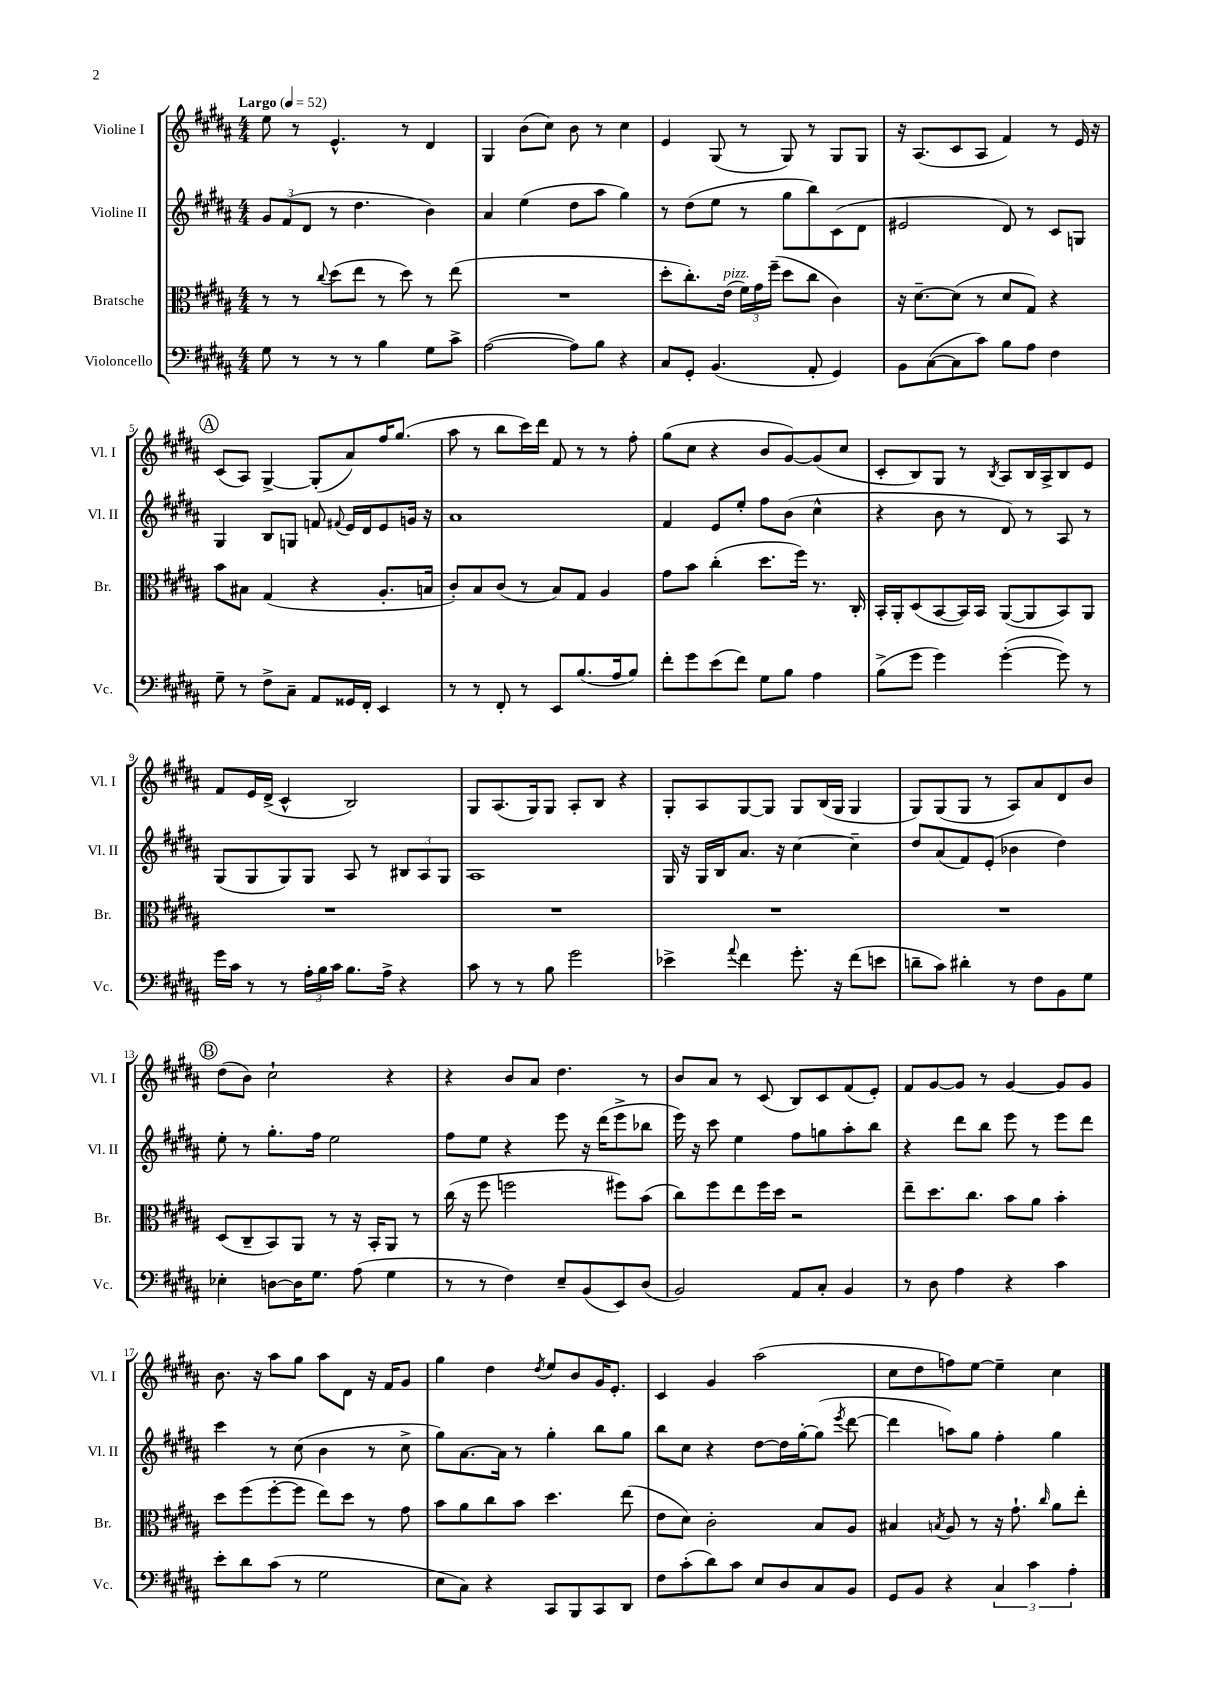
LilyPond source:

<<
\new StaffGroup <<
\new Staff = "s0" \with { instrumentName = "Violine I" shortInstrumentName = "Vl. I" } {
    \clef treble \key b \major \numericTimeSignature \time 4/4 \tempo "Largo" 4 = 52
    \autoBeamOff e''8 r8 e'4.-^ r8 dis'4 |
    gis4 b'8[( cis''8]) b'8 r8 cis''4 |
    e'4 gis8( r8 gis8) r8 gis8[ gis8] |
    r16 ais8.[( cis'8 ais8] fis'4) r8 e'16 r16 |
    \mark \markup { \circle "A" } cis'8[( ais8]) gis4~-> gis8[-.( ais'8) fis''16 gis''8.]( |
    ais''8 r8 b''8[ cis'''16) dis'''16] fis'8 r8 r8 fis''8-. |
    gis''8[( cis''8] r4 b'8[ gis'8~) gis'8( cis''8] |
    cis'8[-. b8) gis8] r8 \acciaccatura { b8 } ais8[ b16 ais16-> b8 e'8] |
    fis'8[ e'16 dis'16]->( cis'4-^ b2) |
    gis8[ ais8.( gis16) gis8] ais8[-. b8] r4 |
    gis8[-. ais8 gis8~ gis8] gis8[ b16( gis16] gis4 |
    gis8[) gis8( gis8] r8 ais8[) ais'8 dis'8 b'8] |
    \mark \markup { \circle "B" } dis''8[( b'8]) cis''2-! r4 |
    r4 b'8[ ais'8] dis''4. r8 |
    b'8[ ais'8] r8 cis'8( b8[) cis'8 fis'8( e'8]-.) |
    fis'8[ gis'8~ gis'8] r8 gis'4~ gis'8[ gis'8] |
    b'8. r16 ais''8[ gis''8] ais''8[ dis'8] r16 fis'16[ gis'8] |
    gis''4 dis''4 \acciaccatura { dis''8 } e''8[ b'8 gis'16 e'8.]-. |
    cis'4 gis'4 ais''2( |
    cis''8[ dis''8 f''8) e''8]~ e''4-- cis''4 \bar "|." |
}
\new Staff = "s1" \with { instrumentName = "Violine II" shortInstrumentName = "Vl. II" } {
    \clef treble \key b \major \numericTimeSignature \time 4/4
    \autoBeamOff \tuplet 3/2 { gis'8[ fis'8( dis'8] } r8 dis''4. b'4) |
    ais'4 e''4( dis''8[ ais''8] gis''4) |
    r8 dis''8[( e''8] r8 gis''8[ b''8) cis'8( dis'8] |
    eis'2 dis'8) r8 cis'8[ g8] |
    \mark \markup { \circle "A" } gis4 b8[ g8] f'8 \appoggiatura { fis'8 } e'16[ dis'16 e'8 g'16] r16 |
    ais'1 |
    fis'4 e'8[ e''8]-. fis''8[ b'8]( cis''4-^ |
    r4 b'8 r8 dis'8) r8 ais8 r8 |
    gis8[( gis8 gis8) gis8] ais8 r8 \tuplet 3/2 { bis8[ ais8 gis8] } |
    ais1 |
    gis16 r16 gis16[ b16 ais'8.] r16 cis''4~ cis''4-- |
    dis''8[ ais'8( fis'8) e'8]-.( bes'4 dis''4) |
    \mark \markup { \circle "B" } e''8-. r8 gis''8.[-. fis''16] e''2 |
    fis''8[ e''8] r4 e'''8 r16 dis'''16[( e'''8-> bes''8] |
    e'''16) r16 cis'''8 e''4 fis''8[ g''8 ais''8-. b''8] |
    r4 dis'''8[ b''8] e'''8 r8 e'''8[ dis'''8] |
    cis'''4 r8 cis''8( b'4 r8 cis''8-> |
    gis''8[) ais'8.~ ais'16] r8 gis''4-. b''8[ gis''8] |
    b''8[ cis''8] r4 dis''8[~ dis''16 gis''16~-. gis''8]( \acciaccatura { e'''8 } dis'''8~ |
    dis'''4 a''8[) gis''8] fis''4-. gis''4 \bar "|." |
}
\new Staff = "s2" \with { instrumentName = "Bratsche" shortInstrumentName = "Br." } {
    \clef alto \key b \major \numericTimeSignature \time 4/4
    \autoBeamOff r8 r8 \appoggiatura { cis''8 } dis''8[( e''8] r8 dis''8) r8 e''8( |
    R1 |
    dis''8[-. cis''8.-.) e'16]^\markup { \italic "pizz." }( \tuplet 3/2 { fis'16[) gis'16 fis''16]--( } dis''8[ cis''8] cis'4) |
    r16 dis'8.[~-- dis'8]( r8 dis'8[ gis8]) r4 |
    \mark \markup { \circle "A" } b'8[ bis8] gis4( r4 ais8.[-. b16] |
    cis'8[-.) b8 cis'8]( r8 b8[) gis8] ais4 |
    gis'8[ b'8] cis''4-.( dis''8.[ fis''16]) r8. cis16-. |
    b,16[-. ais,16-. dis8( b,8~ b,16) b,16] ais,8[~( ais,8 b,8) ais,8] |
    R1 |
    R1 |
    R1 |
    R1 |
    \mark \markup { \circle "B" } dis8[( cis8-- b,8) ais,8] r8 r16 b,16[-. ais,8] r8 |
    cis''16( r16 fis''8 f''2 fis''8[) b'8]( |
    cis''8[) fis''8 e''8 fis''16 dis''16] r2 |
    e''8[-- dis''8. cis''8.] b'8[ ais'8] b'4-. |
    dis''8[ fis''8( fis''8~-. fis''8] e''8[) dis''8] r8 gis'8 |
    b'8[ ais'8 cis''8 b'8] dis''4. e''8( |
    e'8[ dis'8]) cis'2-. b8[ ais8] |
    bis4 \acciaccatura { b8 } ais8 r8 r16 gis'8.-! \grace { cis''16 } ais'8[ e''8]-. \bar "|." |
}
\new Staff = "s3" \with { instrumentName = "Violoncello" shortInstrumentName = "Vc." } {
    \clef bass \key b \major \numericTimeSignature \time 4/4
    \autoBeamOff gis8 r8 r8 r8 b4 gis8[ cis'8]-> |
    ais2~( ais8[) b8] r4 |
    cis8[ gis,8]-. b,4.( ais,8-. gis,4) |
    b,8[ cis8~( cis8 cis'8]) b8[ ais8] fis4 |
    \mark \markup { \circle "A" } gis8-- r8 fis8[-> cis8]-- ais,8[ gisis,16 fis,16]-. e,4 |
    r8 r8 fis,8-. r8 e,8[ b8.( ais16 b8]) |
    fis'8[-. gis'8 e'8( fis'8]) gis8[ b8] ais4 |
    b8[->( gis'8] gis'4) gis'4~-.( gis'8) r8 |
    gis'16[ cis'16] r8 r8 \tuplet 3/2 { ais16[-. b16 cis'16] } b8.[ ais16]-> r4 |
    cis'8 r8 r8 b8 gis'2 |
    ees'4-> \appoggiatura { ais'8 } fis'4 gis'8.-. r16 fis'8[( e'8] |
    d'8[-- cis'8]) dis'4-. r8 fis8[ b,8 gis8] |
    \mark \markup { \circle "B" } ees4-. d8[~ d16 gis8.] ais8( gis4 |
    r8 r8 fis4) e8[-- b,8( e,8) dis8]( |
    b,2) ais,8[ cis8]-. b,4 |
    r8 dis8 ais4 r4 cis'4 |
    e'8[-. dis'8 cis'8]( r8 gis2 |
    e8[ cis8]) r4 cis,8[ b,,8 cis,8 dis,8] |
    fis8[ cis'8-.( dis'8) cis'8] e8[ dis8 cis8 b,8] |
    gis,8[ b,8] r4 \tuplet 3/2 { cis4 cis'4 ais4-. } \bar "|." |
}
>>
>>
